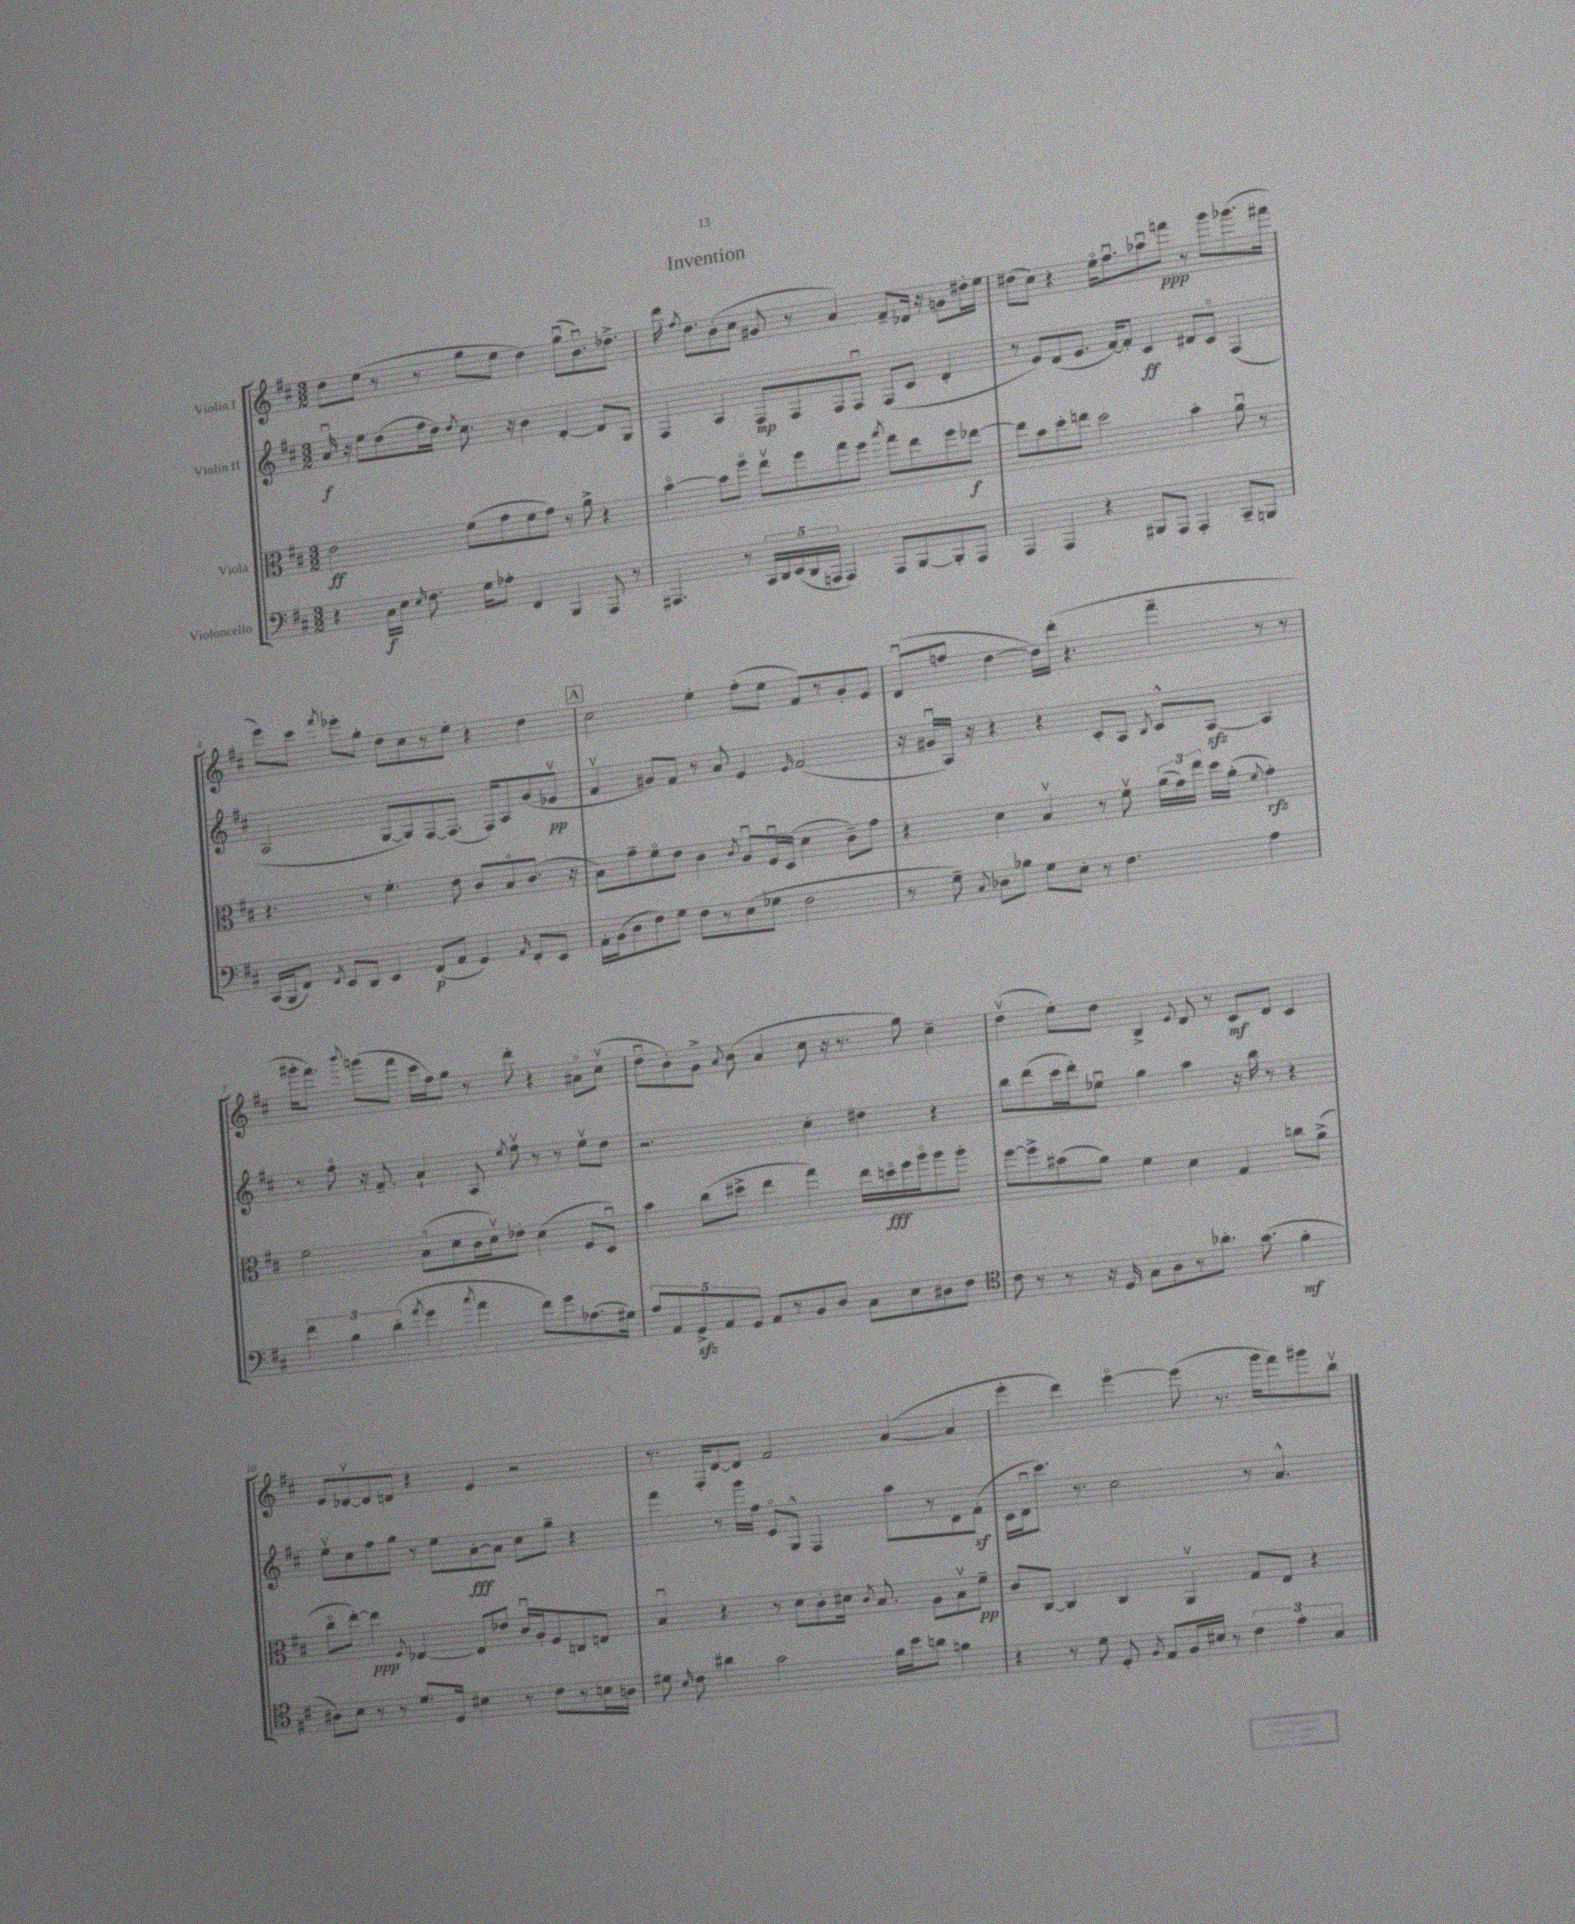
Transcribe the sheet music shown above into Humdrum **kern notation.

**kern	**kern	**kern	**kern
*staff4	*staff3	*staff2	*staff1
*clefF4	*clefC3	*clefG2	*clefG2
*k[f#c#]	*k[f#c#]	*k[f#c#]	*k[f#c#]
*M3/2	*M3/2	*M3/2	*M3/2
4r	2e	16au	8dd
.	.	16r	.
.	.	8ee	(8ee
16C#	.	(8dd	8r
16E	.	.	.
16qqE	.	.	.
8.F#	.	16ff#	8r
.	.	16dd)	.
.	.	8qdd	.
.	(8f#	8.cc#	8gg
16G	.	.	.
8A-'	8g	.	8ee
.	.	16r	.
4FF#	8f#	4b	4dd)
.	8g)	.	.
4BBB	8r	[4d'	(8ggu
.	8a^	.	8.bu)
8AAA	4r	8d]	.
.	.	.	8.dd-^
8r	.	8G	.
=	=	=	=
4.AAA#	[4bo	4F#	16ddd
.	.	.	8qff#
.	.	.	8.dd
.	8b]	4A	(8b'
8r	8ff#o	.	8cc#
20CC#	8eev	8F#	8g#
20DD	.	.	.
(20EE	.	.	.
.	8ff#	8F#	8r
20DD	.	.	.
20AAA	.	.	.
4AAA)	8gg	8F#	4a)
.	8ff#	8F#u	.
.	8qbb	.	.
8AAA	8gg	(8F#	8f#~
[8BBB	8ee	8c#	16d-
.	.	.	16r
8BBB']	8ff#	4d'	8g
8AAA	[8ee-	.	16dd#'
.	.	.	16ee
=	=	=	=
4AAA	8ee-]	8r	(8dd#
.	8b	8e)	8cc#)
4AAA	8dd'	(8d	4r
.	8ee	8.e	.
4r	2dd	.	16eeo
.	.	[16f#)	8.ff#u
.	.	8f#']	.
8BBB#	.	4c#	8aa-u
8AAA	.	.	8fff
4AAA'	4b'	8d#	8r
.	.	8c#o	8ggg
8CC#~	8au	(4F#	(8.ggg-
8BBB	8r	.	.
.	.	.	16fff#
=	=	=	=
(16CC#	4.r	2A	8eee)
16BBB	.	.	.
8FF#)	.	.	8ccc#
8qFF#	.	.	8qfff#
8EE	.	.	8eee-'
8DD	8r	.	8gg'
4EE	4.f#'	[8G	8dd
.	.	8G])	8cc#
(8FF#	.	[8F#	8r
8AA	8e	(8.F#]	8ee'
4GG)	8c#	.	4r
.	.	16F#)	.
.	8Bo	8A	.
16qqAA	.	.	.
8FF#'	(8.c#	(8g	4dd
8EE	.	8e-v	.
.	16r	.	.
=	=	=	=
16AA'	8B)	4f#v	2cc#
(16BB	.	.	.
8D	8g~	.	.
8F#)	8f#o	8g#)	.
8G	8e	8f#	.
8F#	4c#	8r	4ee'
8r	.	8a	.
.	8qc#	.	.
(8E	8Au	4e	(8ff#'
8G-	16F#u	.	8ee
.	(16D	.	.
.	.	16qqe	.
2F#	4d	(2f#	8f#)
.	.	.	8r
.	8c#~)	.	8g'
.	8g	.	8e
=	=	=	=
8r	4r	16r	(8du
.	.	16g#u	.
8G~)	.	16A)	8ff
.	.	16r	.
8qqC#	.	.	.
8D-	4d	4r	[4dd
8B-	.	.	.
8G	4Bv	4r	16dd])
.	.	.	(16ddd'
8E'	.	.	4.r
8r	8r	8c#'	.
4.F#	8f#v	8A	.
.	.	8qB	.
.	(24a	8c#^^	4fff#~
.	24g)	.	.
.	24ee	.	.
.	16dd	[8A	.
.	(16a'	.	.
.	8qqf#	.	.
4A	4g')	4A]	8r
.	.	.	8r
=	=	=	=
6f#	2f#	8r	16ggg#'
.	.	.	8.fff#)
.	.	8ff#o	.
6B	.	.	.
.	.	.	8qqbbb
.	.	16r	(8ggg
.	.	8.f#~	.
(6d'	.	.	.
.	.	.	8fff#
8qa	.	.	.
4g	(8Bo	4a`	16ccc#
.	.	.	16ff#)
.	8d	.	8gg
8qcc#	.	.	.
4a	16c#	8A	8r
.	16dv)	.	.
.	.	8qee	.
.	8e-'	8ff#v	8ddd'
8f#)	(4d	8r	4r
8g	.	8r	.
(8.A-	8F#	8eev	8a#o
.	8Du)	8dd	(8cc#v
16G#)	.	.	.
=	=	=	=
10A	4b	2.r	8ddu
10AA	.	.	.
.	.	.	8b')
10GG^	.	.	.
.	(8cc#	.	8g^
10AA	.	.	.
.	.	.	8qqa
.	8dd#^	.	(8b
10GG	.	.	.
8AA	4ee	.	4a
8r	.	.	.
8BB	4gg)	4cc#'	8cc#
8D	.	.	16r
.	.	.	8.r
8C#	16ee	4dd#	.
.	16ddo	.	.
8E	16ff#	.	8gg)
.	16aao	.	.
8D#	8aa	4r	4cc#~
8F#	8aa'	.	.
=	=	=	=
*clefC4	*	*	*
8c#	[8ff#	8bb	(4ddv
8r	8ff#^]	(8ddd	.
8r	(8b#	16ccc#	8ee')
.	.	16ddd')	.
16r	8a)	8ee-u	8dd
16D	.	.	.
8G	4f#	4gg	4B^
8A	.	.	.
.	.	.	8qqe
8r	4d	4aa	8d
8.a-'	.	.	8r
.	4G	16r	8c#
(8.g	.	16bb	.
.	.	8r	8d
4f#'	8cc	4r	4c#
.	(8a^	.	.
=	=	=	=
8A#)	8cc#o	8eev	8e
8B	[8ee')	8cc#	[8d-v
8r	4ee]	8ff#	8d-]
8r	.	8gg	8d
.	8qqF#	.	.
8.d	[4E-	8r	4r
.	.	8ee	.
16D	.	.	.
4B#	8E-]	[8a'	4e
.	8e-	8a]	.
8r	16c#u	8cc#	2r
.	16A'	.	.
8c#	8F#	8gg~	.
8r	8C	4r	.
16B	8E	.	.
16A	.	.	.
=	=	=	=
8d#	4Bu	4fff#	8.r
16qqB	.	.	.
8c#	.	.	.
.	.	.	16F#'
4a#	4r	8r	[8d
.	.	16ggg	8d]
.	.	16ff#	.
2g	8r	8eo	2f#
.	8d	8G^^	.
.	8c#'	4F#	.
.	16d#	.	.
.	8qc#	.	.
.	8.B	.	.
16f#	.	8aa	([4a
16b	.	.	.
8a	8A	8r	.
4f	8Bv	8d	4a]
.	8f#~	(8f#'	.
=	=	=	=
4r	8c#	16c#	4eee'
.	.	16du	.
.	[8C#	8.ccc#)	.
8r	4C#]	.	4ddd)
.	.	8.r	.
8d	.	.	.
8D'	4C#	2cc#	[4eeeo
8qF#	.	.	.
8E	.	.	.
16F#	4AAv	.	(8eee]
16B#	.	.	.
8r	.	.	8.r
6c#	8G	8r	.
.	.	.	16ggg
.	8E	4.a^^	8fff#)
6e'	.	.	.
.	4r	.	8ggg#
6G	.	.	.
.	.	.	8bbv
==	==	==	==
*-	*-	*-	*-
